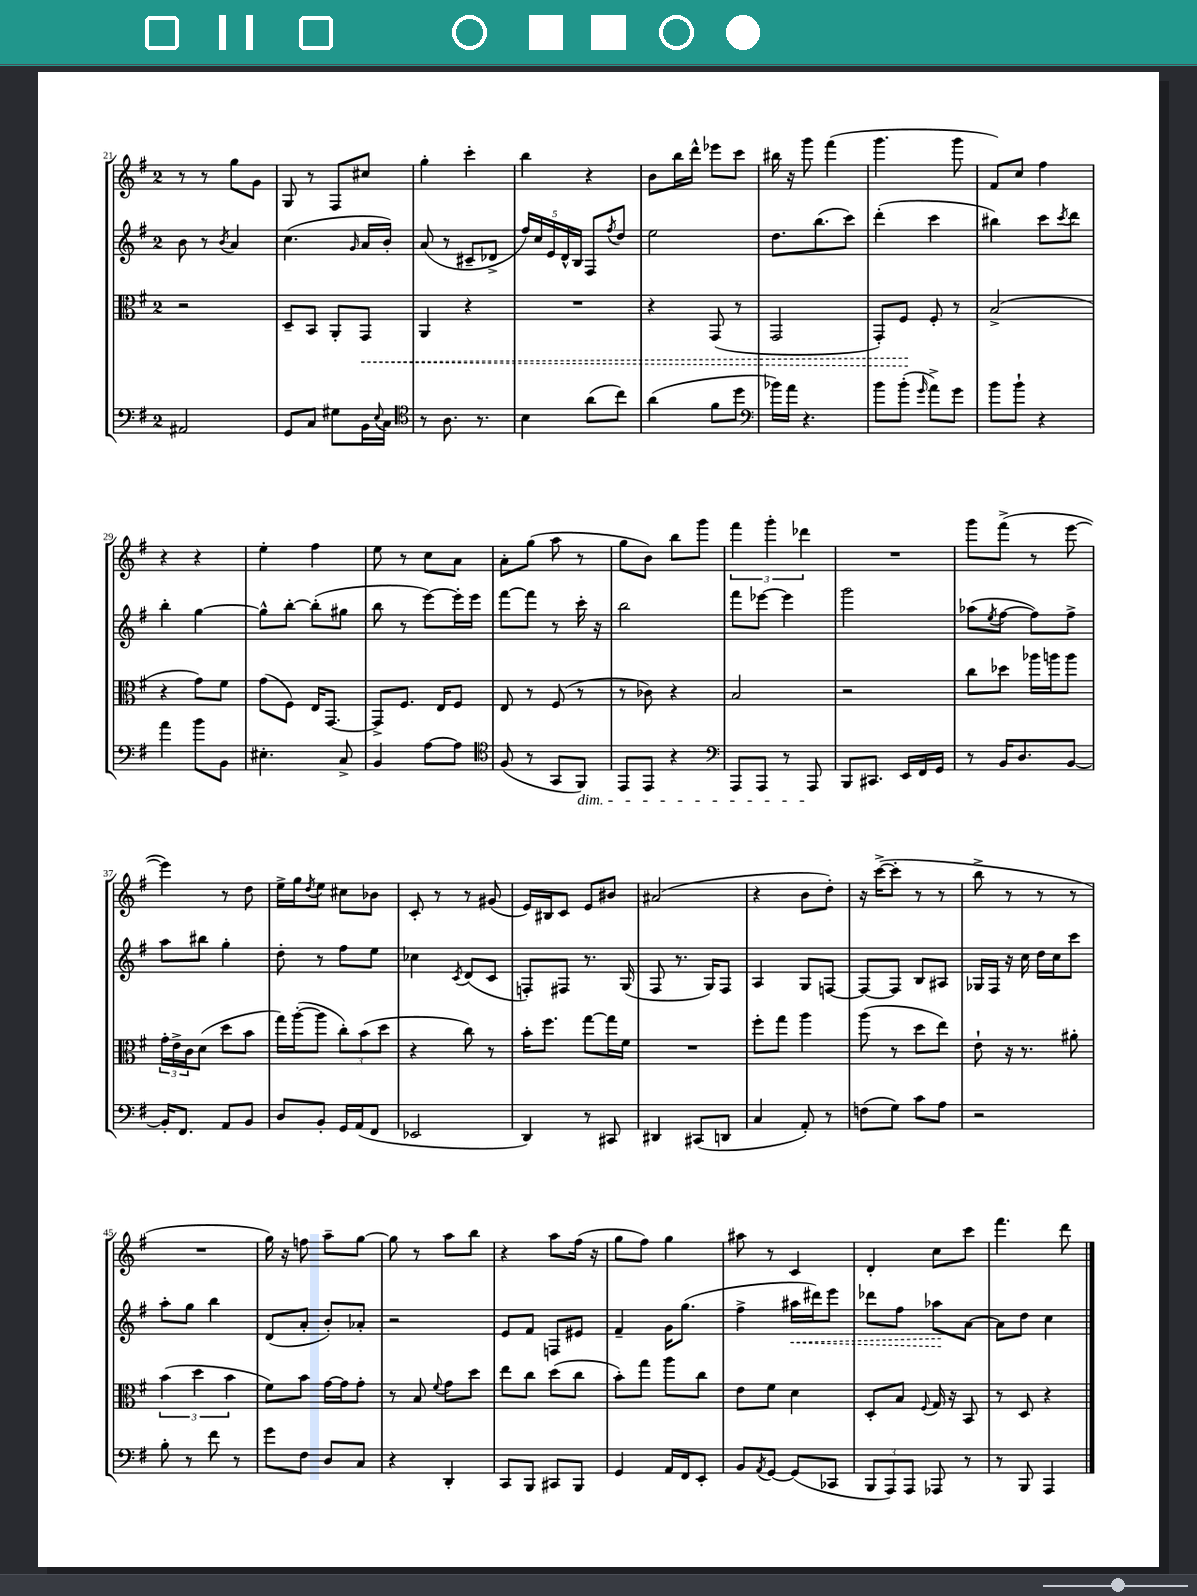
<<
\new StaffGroup <<
\new Staff = "s0" {
    \clef treble \key g \major \once \override Staff.TimeSignature.style = #'single-digit \time 2/4
    r8 r8 g''8 g'8 |
    g8 r8 fis8 cis''8 |
    g''4-. c'''4-. |
    b''4 r4 |
    b'8 b''16 d'''16-^ ees'''8 c'''8 |
    bis''16 r16 g'''8 fis'''4( |
    g'''4. g'''8 |
    fis'8) c''8 fis''4 |
    r4 r4 |
    e''4-. fis''4 |
    e''8 r8 c''8 a'8 |
    a'8-. g''8( a''8 r8 |
    g''8 b'8) b''8 g'''8 |
    \tuplet 3/2 { fis'''4 g'''4-. des'''4 } |
    R2 |
    g'''8 fis'''8->( r8 e'''8~ |
    e'''4) r8 d''8 |
    e''16-> g''16 \acciaccatura { d''8 } e''8 cis''8 bes'8 |
    c'8-. r8 r8 gis'8( |
    e'16) bis16 c'8 e'8 bis'8 |
    ais'2( |
    r4 b'8 d''8-.) |
    r16 c'''16~->( c'''8-. r8 r8 |
    b''8-> r8 r8 r8 |
    R2 |
    g''16) r16 f''8 a''8-- g''8~ |
    g''8 r8 a''8 b''8 |
    r4 a''8 fis''16( r16 |
    g''8 fis''8) g''4 |
    ais''8 r8 c'4 |
    d'4-. c''8 c'''8 |
    fis'''4. d'''8 \bar "|." |
}
\new Staff = "s1" {
    \clef treble \key g \major \once \override Staff.TimeSignature.style = #'single-digit \time 2/4
    b'8 r8 \acciaccatura { b'8 } a'4 |
    c''4.( \grace { g'16 } a'16 b'16-.) |
    a'8( r8 cis'8-- des'8-> |
    \tuplet 5/4 { fis''16) c''16 e'16 d'16-^ b16 } fis8 \acciaccatura { fis''8 } d''8 |
    e''2 |
    d''8. b''8.( c'''8) |
    d'''4-.( c'''4 |
    bis''4) c'''8 \acciaccatura { c'''8 } d'''8 |
    b''4-. g''4~ |
    g''8-^ b''8~-. b''8-.( gis''8 |
    b''8 r8 e'''8~) e'''16-. e'''16 |
    fis'''8~ fis'''8 r8 c'''16-. r16 |
    b''2 |
    fis'''8 ees'''8~ ees'''4 |
    g'''2 |
    aes''8( \acciaccatura { e''8 } fis''8~ fis''8) fis''8-> |
    a''8 bis''8 g''4-. |
    d''8-. r8 fis''8 e''8 |
    ces''4 \acciaccatura { c'8 } d'8( c'8 |
    f8-.) fis8 r8. g16( |
    fis8 r8. g16) fis8 |
    a4 g8 f8~ |
    f8~ f8 b8 ais8 |
    ges16 fis16 r16 c''16 d''16 c''16 c'''8 |
    a''8-. g''8 b''4 |
    d'8( a'8-. b'8-.) aes'8-. |
    r2 |
    e'8 fis'8 f8 eis'8 |
    fis'4-- g'16 g''8.( |
    fis''4-> \once \override Hairpin.style = #'dashed-line ais''16\< dis'''16) e'''8 |
    des'''8 fis''8 aes''8\! a'8~ |
    a'8 d''8 c''4 \bar "|." |
}
\new Staff = "s2" {
    \clef alto \key g \major \once \override Staff.TimeSignature.style = #'single-digit \time 2/4
    r2 |
    d8-- b,8 a,8-. \once \override Hairpin.style = #'dashed-line g,8\< |
    a,4 r4 |
    R2 |
    r4 g,8( r8 |
    g,2 |
    g,8-.) fis8\! fis8-. r8 |
    b2->( |
    r4 g'8) fis'8 |
    g'8( fis8) e16 g,8.~ |
    g,8-> fis8. e16 fis8 |
    e8 r8 fis8( r8 |
    r8 ces'8) r4 |
    b2 |
    r2 |
    c''8 des''8 aes''16 a''16 a''8 |
    \tuplet 3/2 { g'16-. e'16-> c'16 } d'8( d''8 b'8 |
    g''16) a''16~-.( a''8 \tuplet 3/2 { c''8-.) b'8( d''8 } |
    r4 c''8) r8 |
    b'16-. fis''8. g''8~ g''16 fis'16 |
    R2 |
    fis''8-. g''8 a''4 |
    a''8( r8 d''8 e''8) |
    e'8-! r16 r8. ais'8-. |
    \tuplet 3/2 { b'4( d''4 b'4 } |
    fis'8) b'8 g'16~ g'16 g'8-. |
    r8 b8 \appoggiatura { fis'8 } g'8 d''8 |
    e''8 c''8 d''8( c''8 |
    b'8-.) g''8 a''8 c''8 |
    e'8 fis'8 d'4 |
    d8-. b8 \appoggiatura { fis8 } g16 r16 b,8 |
    r8 d8 r4 \bar "|." |
}
\new Staff = "s3" {
    \clef bass \key g \major \once \override Staff.TimeSignature.style = #'single-digit \time 2/4
    ais,2 |
    g,8 c8 gis8 b,16 \appoggiatura { e8 } c16 |
    \clef tenor r8 a8. r8. |
    b4 a'8( c''8) |
    a'4( fis'8 d''8 |
    \clef bass bes'16) a'16 r4. |
    b'8 b'8-.( \grace { g'16 } a'8->) g'8 |
    b'8 b'8-! r4 |
    a'4 b'8 b,8 |
    eis4.-. c8-> |
    b,4 a8~ a8 |
    \clef tenor fis8( r8 g,8 fis,8\dim) |
    e,8 e,8 r4 |
    \clef bass a,,8 a,,8 r8 a,,8\! |
    b,,8 cis,8. e,16 fis,16 g,16 |
    r8 b,16 d8. b,8~ |
    b,16-. fis,8. a,8 b,8 |
    d8 b,8-. g,16 a,16( fis,8 |
    ees,2 |
    d,4) r8 cis,8 |
    dis,4 cis,8( d,8 |
    c4 a,8-.) r8 |
    f8( g8) c'8 a8 |
    r2 |
    b8-. r8 fis'8 r8 |
    g'8 fis8 d8 c8 |
    r4 d,4-. |
    c,8 b,,8 cis,8 b,,8 |
    g,4 a,16 fis,16 e,8-. |
    b,8 \acciaccatura { a,8 } g,8~ g,8( ces,8 |
    \tuplet 3/2 { b,,8 a,,8) a,,8 } aes,,8 r8 |
    r8 b,,8 a,,4 \bar "|." |
}
>>
>>
\layout { \context { \Score currentBarNumber = #21 } }
